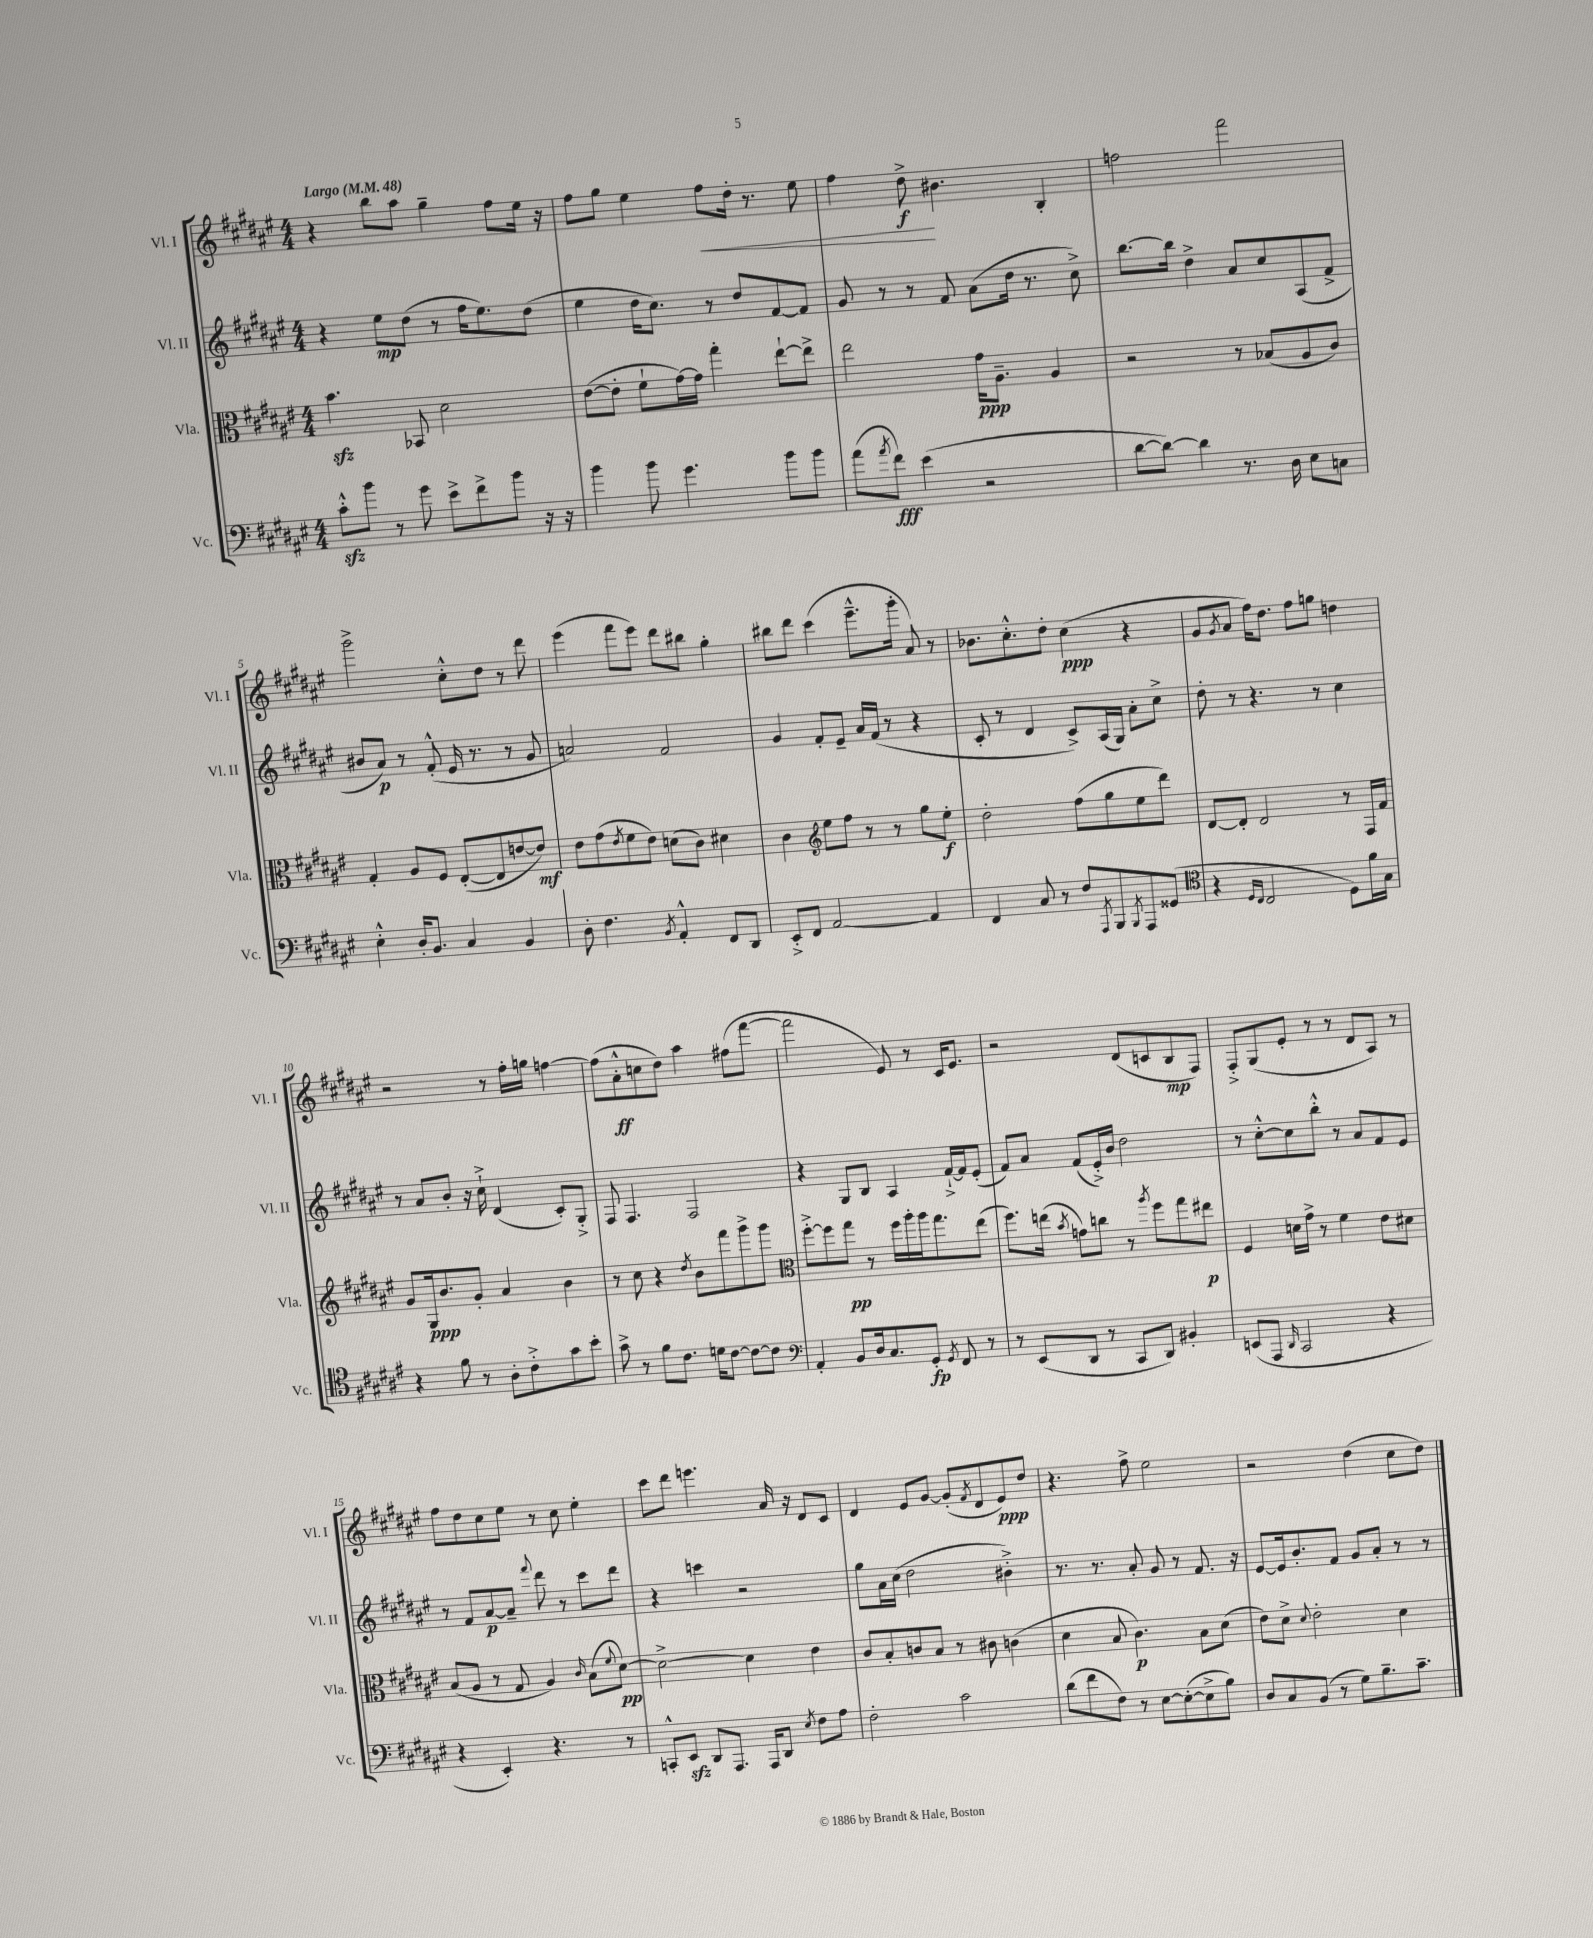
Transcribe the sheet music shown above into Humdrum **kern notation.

**kern	**kern	**kern	**kern
*staff4	*staff3	*staff2	*staff1
*clefF4	*clefC3	*clefG2	*clefG2
*k[f#c#g#d#a#e#]	*k[f#c#g#d#a#e#]	*k[f#c#g#d#a#e#]	*k[f#c#g#d#a#e#]
*M4/4	*M4/4	*M4/4	*M4/4
*MM48	*MM48	*MM48	*MM48
8c#'^^	4.b	4r	4r
8b	.	.	.
8r	.	8ee#	8bb
8g#	8BB-	(8dd#	8aa#
8e#^	2d#	8r	4gg#~
8f#^	.	16ff#	.
.	.	8.ee#)	.
8b	.	.	8ff#
16r	.	(8dd#	16ee#
16r	.	.	16r
=	=	=	=
4b	([8e#	4ee#	8ff#
.	8e#']	.	8gg#
8b	8f#`	16dd#	4ee#
.	.	8.cc#)	.
4.g#	[16g#)	.	.
.	16g#]	.	.
.	4gg#'	8r	8ff#
.	.	8dd#	16dd#'
.	.	.	8.r
8b	[8ee#`	[8f#	.
8b	8ee#^]	8f#]	8ee#
=	=	=	=
(8a#	2ee#	8g#	4ff#
8qa#	.	.	.
8f#)	.	8r	.
(4e#	.	8r	8dd#^
.	.	8f#	4.b#
2r	16g#	(8a#	.
.	8.A#~	.	.
.	.	16dd#	.
.	.	8.r	.
.	4A#	.	4B'
.	.	8cc#^)	.
=	=	=	=
[8d#	2r	[8.bb	2ff
8d#_)	.	.	.
.	.	16bb]	.
4d#]	.	4dd#^	.
8.r	8r	8a#	2fff#
.	(8B-	8cc#	.
16D#	.	.	.
8E#	8A#	(8A#	.
8C	8c#)	8f#^	.
=	=	=	=
4E#'^^	4G#'	8b#	2ggg#^
.	.	8a#)	.
16D#'	8A#	8r	.
8.BB	.	.	.
.	8F#	(8f#'^^	.
4C#	([8E#'	16e#	8cc#'^^
.	.	8.r	.
.	8E#]	.	8dd#
4BB	[8e	8r	8r
.	8e])	8g#	8ddd#
=	=	=	=
8D#'	8e#	2a)	(4eee#
4.F#	(8g#	.	.
.	8qe#	.	.
.	8f#	.	8fff#
.	8e#)	.	8eee#)
8qBB	.	.	.
4AA#'^^	(8d	2f#	8ddd#
.	8c#)	.	8bb#
8FF#	4d#	.	4gg#'
8DD#	.	.	.
=	=	=	=
8EE#'^	4c#	4g#	8bb#
8FF#	.	.	8ddd#
*	*clefG2	*	*
[2AA#	8ee#	8f#'	(4ccc#
.	8ff#	8e#~	.
.	8r	16a#	8.eee#~^^
.	.	(16f#	.
.	8r	8r	.
.	.	.	16ggg#'
4AA#]	8gg#	4r	8a#)
.	8ee#'	.	8r
=	=	=	=
4FF#	2dd#'	8c#'	8.b-
.	.	8r	.
.	.	.	8.cc#'^^
8C#	.	4d#	.
8r	.	.	8dd#'
8F#	(8ff#	8c#^)	(4cc#
8qAAA#	.	.	.
8BBB	8gg#	(16A#	.
.	.	16G#)	.
8qBBB	.	.	.
8AAA#	8ee#	8a#'	4r
(8GG##	8ddd#)	8cc#^	.
=	=	=	=
*clefC4	*	*	*
4r	[8d#	8dd#'	8g#
.	.	.	8qg#
.	8d#']	8r	8a#
16qqD#	.	.	.
16qqC#	.	.	.
2C#	2d#	4.r	16ff#)
.	.	.	8.dd#
.	.	.	8ff#
.	.	8r	8gg
8D#)	8r	4cc#	4dd
16f#	16F#	.	.
16G#	16f#	.	.
=	=	=	=
4r	8g#	8r	2r
.	16G#	8a#	.
.	8.b	.	.
8f#	.	8b'	.
8r	8g#'	16r	.
.	.	16cc#`^	.
8A#'	4a#	(4d#	8r
8c#'^	.	.	16ff#'
.	.	.	16gg
8g#	4b	8c#')	[4ff
8b'	.	8G#'^	.
=	=	=	=
8g#^	8r	8F#	(8ff]
8r	8cc#	4.F#	8a#'^^
8f#	4r	.	8cc
8.c#	.	.	8dd#)
.	8qdd#	.	.
.	8b	2F#	4aa#
16d	.	.	.
[8c#	8fff#	.	.
8c#_	8ggg#^	.	(8ff#
8c#]	8ggg#	.	[8fff#
=	=	=	=
*clefF4	*clefC3	*	*
4AA#'	[8ff#'^	4r	2fff#]
.	8ff#]	.	.
8BB	8gg#	8G#	.
16D#	8r	8B	.
8.C#	.	.	.
.	16ff#	4A#	8e#)
.	16aa#'	.	.
8GG#'	16aa#	.	8r
.	8.gg#	.	.
8qGG#	.	.	.
8FF#	.	[16f#`^	16c#
.	.	16f#]	8.e#
8r	(8ee#	(8e#'	.
=	=	=	=
8r	8.ff#)	8f#)	2r
(8EE#	.	8a#	.
.	(16ee	.	.
.	8qb	.	.
8DD#	8g)	(8f#	.
8r	8cc	16e#'^)	.
.	.	16b	.
8CC#	8r	2dd#	(8d#
.	8qaa#	.	.
8DD#)	8ff#	.	8c
4BB#'	8gg#	.	8B
.	8ee#	.	8F#)
=	=	=	=
(8EE	4F#	8r	8F#'^
8AAA#	.	[8cc#'^^	(8G#
16qqDD#	.	.	.
2CC#	16d	8cc#]	8e#'
.	16g#^	.	.
.	8r	8bb'^^	8r
.	4f#	8r	8r
.	.	8a#	8d#
4r	8e#	8f#	8A#)
.	8d#	8e#	8r
=	=	=	=
4r	(8B	8r	8ff#
.	8A#	8f#	8dd#
4EE#')	8r	[8a#	8cc#
.	8G#	8a#~]	8ee#
.	.	8qqfff#	.
4.r	4A#)	8ddd#	8r
.	.	8r	8cc#
.	16qqc#	.	.
.	(8B	8ccc#	4ee#'
.	8qqf#	.	.
8r	[8d#)	8ddd#	.
=	=	=	=
8CC'^^	2d#^_	4r	8ccc#
8EE#	.	.	8ddd#
8DD#	.	4ccc	4.eee
8.AAA#	.	.	.
.	4d#]	2r	.
16AAA#	.	.	.
8DD#	.	.	16a#
.	.	.	16r
8qE#	.	.	.
8F#	4e#	.	8d#
8A#	.	.	8c#
=	=	=	=
2F#'	8c#	8gg#	4d#
.	8B'	16a#	.
.	.	(16cc#	.
.	8c	2dd#	8e#
.	8B	.	[8g#
2c#	8r	.	(8g#']
.	.	.	8qf#
.	8c#	.	8d#
.	(4c	4b#'^)	8e#)
.	.	.	8dd#
=	=	=	=
(8d#	4d#	8.r	4.r
8f#	.	.	.
.	.	8.r	.
8F#)	8B	.	.
8r	4.c#)	8a#'	8ff#^
[8E#	.	8g#	2ee#
(8E#'_	.	8r	.
8E#^]	8B	8.f#	.
8B)	(8d#	.	.
.	.	16r	.
=	=	=	=
8D#	8e#)	[8e#	2r
8C#	8d#^	16e#]	.
.	.	8.b'	.
.	8qqd#	.	.
(8BB	2e#'	.	.
8r	.	8f#	.
8G#)	.	8g#	(4dd#
8.B~	.	8a#'	.
.	4d#	8r	8cc#
8.c#~	.	.	.
.	.	8r	8dd#)
==	==	==	==
*-	*-	*-	*-
